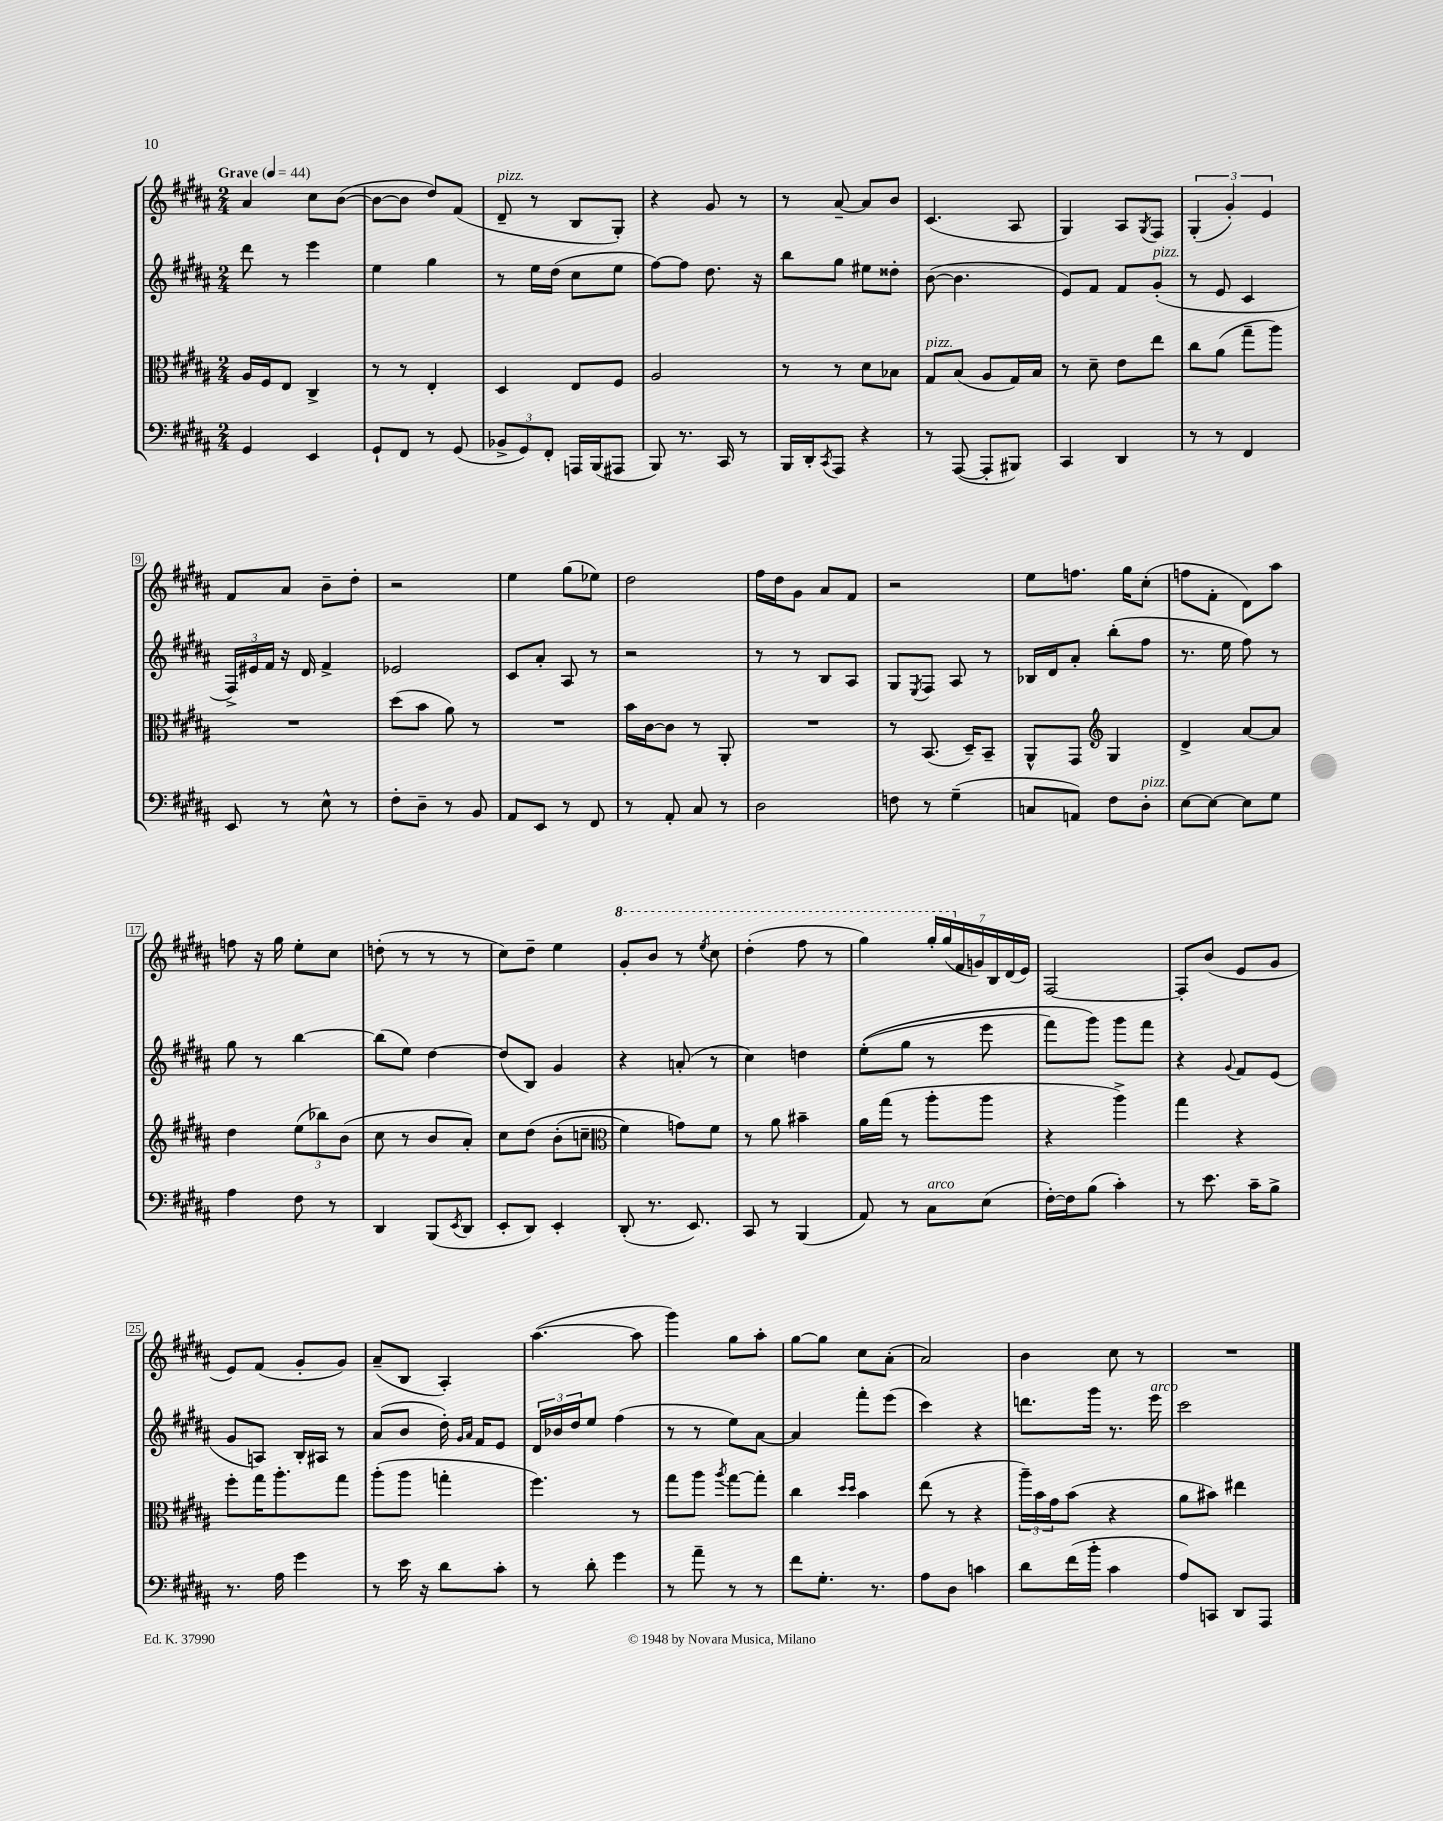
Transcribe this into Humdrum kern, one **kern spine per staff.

**kern	**kern	**kern	**kern
*staff4	*staff3	*staff2	*staff1
*clefF4	*clefC3	*clefG2	*clefG2
*k[f#c#g#d#a#]	*k[f#c#g#d#a#]	*k[f#c#g#d#a#]	*k[f#c#g#d#a#]
*M2/4	*M2/4	*M2/4	*M2/4
*MM44	*MM44	*MM44	*MM44
4GG#	16A#	8ddd#	4a#
.	16F#	.	.
.	8E	8r	.
4EE	4C#^	4eee	8cc#
.	.	.	([8b
=	=	=	=
8GG#`	8r	4ee	8b_
8FF#	8r	.	8b]
8r	4E'	4gg#	8dd#)
(8GG#	.	.	(8f#
=	=	=	=
12BB-^	4D#	8r	8d#~
12GG#)	.	.	.
.	.	16ee	8r
12FF#'	.	.	.
.	.	(16dd#	.
16AAA	8E	8cc#	8B
(16BBB	.	.	.
8AAA#	8F#	8ee	8G#')
=	=	=	=
8BBB)	2A#	[8ff#)	4r
8.r	.	8ff#]	.
.	.	8.dd#	8g#
16CC#	.	.	.
8r	.	.	8r
.	.	16r	.
=	=	=	=
16BBB	8r	8bb	8r
16DD#'	.	.	.
8qCC#	.	.	.
8AAA#	8r	8gg#	[8a#~
4r	8d#	8ee#	8a#]
.	8B-	8dd##'	8b
=	=	=	=
8r	8G#	([8b	(4.c#
([8AAA#	(8B	4.b]	.
8AAA#']	8A#	.	.
8BBB#)	16G#)	.	8A#
.	16B	.	.
=	=	=	=
4CC#	8r	8e)	4G#)
.	8d#~	8f#	.
4DD#	8e	8f#	8A#
.	.	.	8qG#
.	8ee	(8g#'	8F#
=	=	=	=
8r	8cc#	8r	(6G#'
8r	(8a#	8e	.
.	.	.	6g#')
4FF#	8gg#~	4c#	.
.	.	.	6e
.	8aa#)	.	.
=	=	=	=
8EE	2r	24F#^)	8f#
.	.	24e#	.
.	.	24f#	.
8r	.	16r	8a#
.	.	16d#	.
8E^^	.	4f#^	8b~
8r	.	.	8dd#'
=	=	=	=
8F#'	(8dd#	2e-	2r
8D#~	8b	.	.
8r	8a#)	.	.
8BB	8r	.	.
=	=	=	=
8AA#	2r	8c#	4ee
8EE	.	8a#'	.
8r	.	8A#	(8gg#
8FF#	.	8r	8ee-)
=	=	=	=
8r	16b	2r	2dd#
.	[16c#	.	.
8AA#'	8c#]	.	.
8C#	8r	.	.
8r	8AA#'	.	.
=	=	=	=
2D#	2r	8r	16ff#
.	.	.	16dd#
.	.	8r	8g#
.	.	8B	8a#
.	.	8A#	8f#
=	=	=	=
8F	8r	8G#	2r
.	.	8qE	.
8r	(8.BB	8F#	.
(4G#~	.	8A#	.
.	16D#~)	.	.
.	8BB~	8r	.
=	=	=	=
8C	8AA#^^	16B-	8ee
.	.	16d#	.
8AA)	8GG#	8a#'	8.ff
*	*clefG2	*	*
8F#	4G#	(8bb'	.
.	.	.	16gg#
8D#'	.	8ff#	(8cc#'
=	=	=	=
[8E	4d#^	8.r	8ff
8E_	.	.	8f#'
.	.	16ee	.
8E]	[8a#	8ff#)	8d#)
8G#	8a#]	8r	8aa#
=	=	=	=
4A#	4dd#	8gg#	8ff
.	.	8r	16r
.	.	.	16gg#
8F#	(12ee	[4bb	8ee'
.	12bb-)	.	.
8r	.	.	8cc#
.	(12b	.	.
=	=	=	=
4DD#	8cc#	(8bb]	(8dd'
.	8r	8ee)	8r
(8BBB	8b	[4dd#	8r
8qEE	.	.	.
8DD#	8a#')	.	8r
=	=	=	=
8EE'	8cc#	(8dd#]	8cc#)
8DD#)	&(8dd#	8B)	8dd#~
4EE'	(8b'	4g#	4ee
.	8cc~	.	.
=	=	=	=
*	*clefC3	*	*
(8DD#'	4f#)	4r	8gg#'
8.r	.	.	8bb
.	8g&)	(8a'	8r
8.EE)	.	.	.
.	.	.	8qeee
.	8f#	8r	8ccc#
=	=	=	=
8CC#	8r	4cc#)	(4ddd#'
8r	8a#	.	.
(4BBB	4b#~	4dd	8fff#
.	.	.	8r
=	=	=	=
8AA#)	16a#	&((8ee'	4ggg#)
.	(16gg#	.	.
8r	8r	8gg#	.
8C#	8aa#'	8r	28ggg#'
.	.	.	(28ggg#
.	.	.	28f#
.	.	.	28g)
(8E	8aa#	8eee	.
.	.	.	28B
.	.	.	(28d#
.	.	.	28e)
=	=	=	=
[16F#')	4r	8fff#)	[2F#
16F#]	.	.	.
(8B	.	8ggg#&)	.
4c#')	4aa#^)	8ggg#	.
.	.	8fff#	.
=	=	=	=
8r	4gg#	4r	8F#']
8.e	.	.	(8b
.	.	8qqg#	.
.	4r	8f#	8e
16c#~	.	.	.
8B^	.	(8e	8g#
=	=	=	=
8.r	8ff#'	8g#	8e)
.	16gg#	8A)	(8f#
16A#	8.aa#'	.	.
4g#	.	16B'	8g#'
.	.	16A#	.
.	8gg#	8r	8g#)
=	=	=	=
8r	(8aa#'	(8a#	(8a#~
16e	8aa#	8b	8B
16r	.	.	.
8d#	4gg'	16dd#')	4A#')
.	.	16qqg#	.
.	.	16qqa#	.
.	.	16f#	.
8c#'	.	8e	.
=	=	=	=
8r	4.ff#)	24d#	([4.aa#
.	.	24b-	.
.	.	24dd#	.
8d#'	.	8ee	.
4g#	.	(4ff#	.
.	8r	.	8aa#]
=	=	=	=
8r	8gg#	8r	4ggg#)
8a#~	8aa#	8r	.
.	8qaa#	.	.
8r	[8gg#	8ee)	8gg#
8r	8gg#']	[8a#	8aa#'
=	=	=	=
8f#	4cc#	4a#]	[8gg#
8.G#'	.	.	8gg#]
.	16qqdd#	.	.
.	16qqdd#	.	.
.	4b	8fff#'	8cc#
8.r	.	.	.
.	.	(8eee	(8a#'
=	=	=	=
8A#	(8ee	4ccc#)	2a#)
8D#	8r	.	.
4c	4r	4r	.
=	=	=	=
8d#	24aa#~)	8.ddd	4b
.	24b	.	.
.	24g#	.	.
(16f#	(8b	.	.
16b'	.	16ggg#	.
4c#	4r	8.r	8cc#
.	.	.	8r
.	.	16eee	.
=	=	=	=
8A#)	8a#	2ccc#	2r
8CC	8b#)	.	.
8DD#	4ee#	.	.
8AAA#	.	.	.
==	==	==	==
*-	*-	*-	*-
